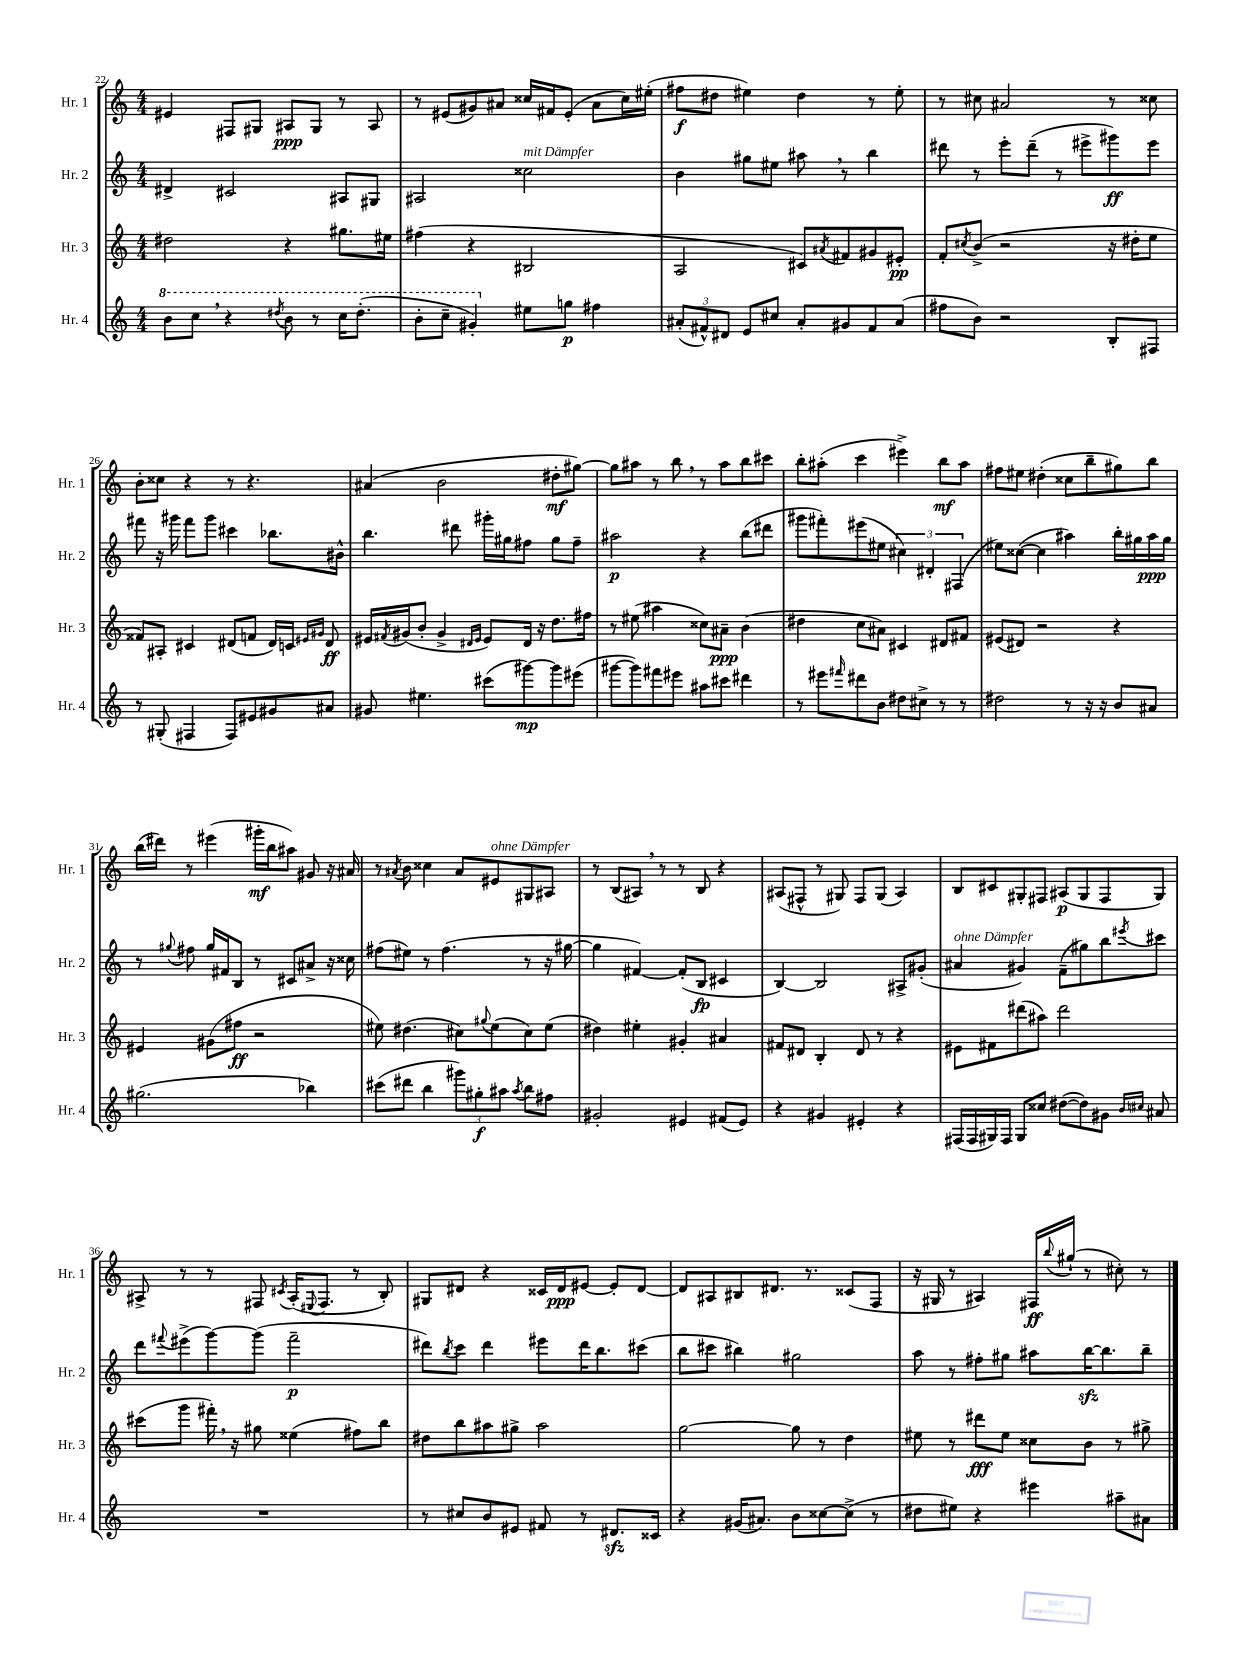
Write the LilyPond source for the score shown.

<<
\new StaffGroup <<
\new Staff = "s0" \with { instrumentName = "Hr. 1" shortInstrumentName = "Hr. 1" } {
    \clef treble \key c \major \numericTimeSignature \time 4/4
    eis'4 fis8 gis8 ais8\ppp gis8 r8 ais8 |
    r8 eis'8( gis'8) ais'8 cisis''16 fis'16 eis'8-.( ais'8 cisis''16) eis''16-.( |
    fis''8\f dis''8 eis''4) dis''4 r8 eis''8-. |
    r8 cis''8 ais'2 r8 cisis''8 |
    b'8-. cisis''8 r4 r8 r4. |
    ais'4( b'2 dis''8-.\mf gis''8~) |
    gis''8 ais''8 r8 b''8 \breathe r8 ais''8 b''8 cis'''8 |
    b''8-. ais''8-.( c'''4 eis'''4->) b''8\mf ais''8 |
    fis''8 eis''8 dis''4-.( cisis''8 b''8-- gis''8) b''8 |
    b''16( dis'''16) r8 eis'''4( gis'''16-.\mf b''16 ais''8) gis'8 r16 ais'16 |
    r8 \acciaccatura { ais'8 } b'8 cisis''4 ais'8 eis'8^\markup { \italic "ohne Dämpfer" } gis8 ais8 |
    r8 b8( ais8) \breathe r8 r8 b8 r4 |
    ais8( fis8-^ r8 gis8) fis8 gis8( ais4) |
    b8 cis'8 gis8-. fis8 ais8\p( gis8 fis8 gis8) |
    ais8-> r8 r8 fis8 \acciaccatura { cis'8 } ais16-.( \appoggiatura { eis8 } fis8. r8 b8-.) |
    gis8 dis'8 r4 cisis'16 dis'16\ppp eis'8~ eis'8-. dis'8~ |
    dis'8 ais8 bis8 dis'8. r8. cisis'8( f8 |
    r16 gis16 r8 ais4) fis16\ff \appoggiatura { b''8 } gis''16-!( r8 cis''8-.) r8 \bar "|." |
}
\new Staff = "s1" \with { instrumentName = "Hr. 2" shortInstrumentName = "Hr. 2" } {
    \clef treble \key c \major \numericTimeSignature \time 4/4
    dis'4-> cis'2 ais8 gis8 |
    ais2 cisis''2^\markup { \italic "mit Dämpfer" } |
    b'4 gis''8 eis''8 ais''8 \breathe r8 b''4 |
    dis'''8 r8 e'''8-. dis'''8--( r8 eis'''8-> gis'''8\ff) eis'''8 |
    fis'''8 r16 gis'''16 fis'''8 gis'''8 cis'''4 bes''8. bis'16-^ |
    b''4. dis'''8 gis'''16-. gis''16 fis''8 gis''8 fis''8-- |
    ais''2\p r4 b''8( dis'''8 |
    gis'''8 fis'''8-.) eis'''8( eis''8 \tuplet 3/2 { cis''4) dis'4-. fis4( } |
    eis''8) cisis''8~( cisis''4 ais''4) b''16-. gis''16 ais''16\ppp gis''16 |
    r8 \appoggiatura { gis''8 } fis''8 gis''16 fis'16 b8 r8 cis'8 ais'8-> r16 cisis''16 |
    fis''8( eis''8) r8 fis''4.( r8 r16 gis''16~ |
    gis''4 fis'4~) fis'8-.( b8\fp cis'4 |
    b4~) b2 ais8-> gis'8-.( |
    ais'4^\markup { \italic "ohne Dämpfer" } gis'4) f'8--( gis''8) b''8 \acciaccatura { eis'''8 } cis'''8 |
    d'''8 \appoggiatura { fis'''8 } eis'''8->( g'''8~) g'''8( fis'''2--\p |
    dis'''8) \acciaccatura { b''8 } c'''8 dis'''4 eis'''8 dis'''16 b''8. cis'''8( |
    b''8 cis'''8 bis''4) gis''2 |
    a''8 r8 fis''8-. gis''8 ais''8 b''16~\sfz b''8. b''8-- \bar "|." |
}
\new Staff = "s2" \with { instrumentName = "Hr. 3" shortInstrumentName = "Hr. 3" } {
    \clef treble \key c \major \numericTimeSignature \time 4/4
    dis''2 r4 gis''8. eis''16 |
    fis''4( r4 bis2 |
    a2 cis'8) \acciaccatura { ais'8 } fis'8 gis'8 eis'8-.\pp |
    f'8-. \acciaccatura { cis''8 } b'8->( r2 r16 dis''16-. e''8 |
    fisis'8) ais8-. cis'4 dis'8( f'8 dis'16) c'16 \grace { eis'16 gis'16 } dis'8\ff |
    eis'16 \acciaccatura { fis'8 } gis'16( b'8-. gis'4-> \grace { dis'16 eis'16 } eis'8) dis'16 r16 d''8. fis''16 |
    r8 eis''8( ais''4 cisis''8) ais'8--\ppp b'4( |
    dis''4 c''8 ais'8) cis'4 dis'8 fis'8 |
    eis'8( dis'8) r2 r4 |
    eis'4 gis'8( fis''8\ff r2 |
    eis''8) dis''4.( cis''8) \appoggiatura { gis''8 } eis''8( cis''8) eis''8( |
    dis''4) eis''4-. gis'4-. ais'4 |
    fis'8 dis'8 b4-. dis'8 r8 r4 |
    eis'8 fis'8 dis'''8( ais''8) dis'''2 |
    cis'''8( g'''8 fis'''16-.) \breathe r16 gis''8 eisis''4( fis''8) b''8 |
    dis''8 b''8 ais''8 gis''8-> ais''2 |
    g''2~ g''8 r8 d''4 |
    eis''8 r8 dis'''8\fff eis''8 cisis''8 b'8 r8 gis''8-> \bar "|." |
}
\new Staff = "s3" \with { instrumentName = "Hr. 4" shortInstrumentName = "Hr. 4" } {
    \clef treble \key c \major \numericTimeSignature \time 4/4
    \ottava #1 b''8 c'''8 \breathe r4 \acciaccatura { dis'''8 } b''8 r8 c'''16 dis'''8.-.( |
    b''8-. c'''8-- gis''4-.) \ottava #0 eis''8 g''8\p fis''4 |
    \tuplet 3/2 { ais'8-.( fis'8-^) dis'8 } e'8 cis''8 ais'8-. gis'8 fis'8 ais'8( |
    fis''8 b'8) r2 b8-. fis8 |
    r8 gis8-.( fis4 fis8) eis'8 gis'8 ais'8 |
    gis'8 eis''4. cis'''8( gis'''8~\mp) gis'''8 eis'''8( |
    gis'''8~ gis'''8) fis'''8 eis'''8 ais''8 cis'''8 dis'''4 |
    r8 eis'''8 \grace { fis'''16 } dis'''8 b'8 dis''8 cis''8-> r8 r8 |
    dis''2 r8 r16 r16 b'8 ais'8 |
    gis''2.( bes''4) |
    cis'''8( dis'''8 b''4 \tuplet 3/2 { gis'''8) gis''8-.\f ais''8 } \acciaccatura { ais''8 } b''8 fis''8 |
    gis'2-. eis'4 fis'8( eis'8) |
    r4 gis'4 eis'4-. r4 |
    fis16( fis16 gis16) fis16 gis8 cisis''8 dis''8~( dis''8) gis'8 \grace { b'16 cis''16 } ais'8 |
    R1 |
    r8 cis''8 b'8 eis'8 fis'8 r8 dis'8.\sfz cisis'16 |
    r4 gis'16( ais'8.) b'8 cisis''8~ cisis''8->( r8 |
    dis''8 eis''8) r4 eis'''4 ais''8-- ais'8 \bar "|." |
}
>>
>>
\layout { \context { \Score currentBarNumber = #22 } }
